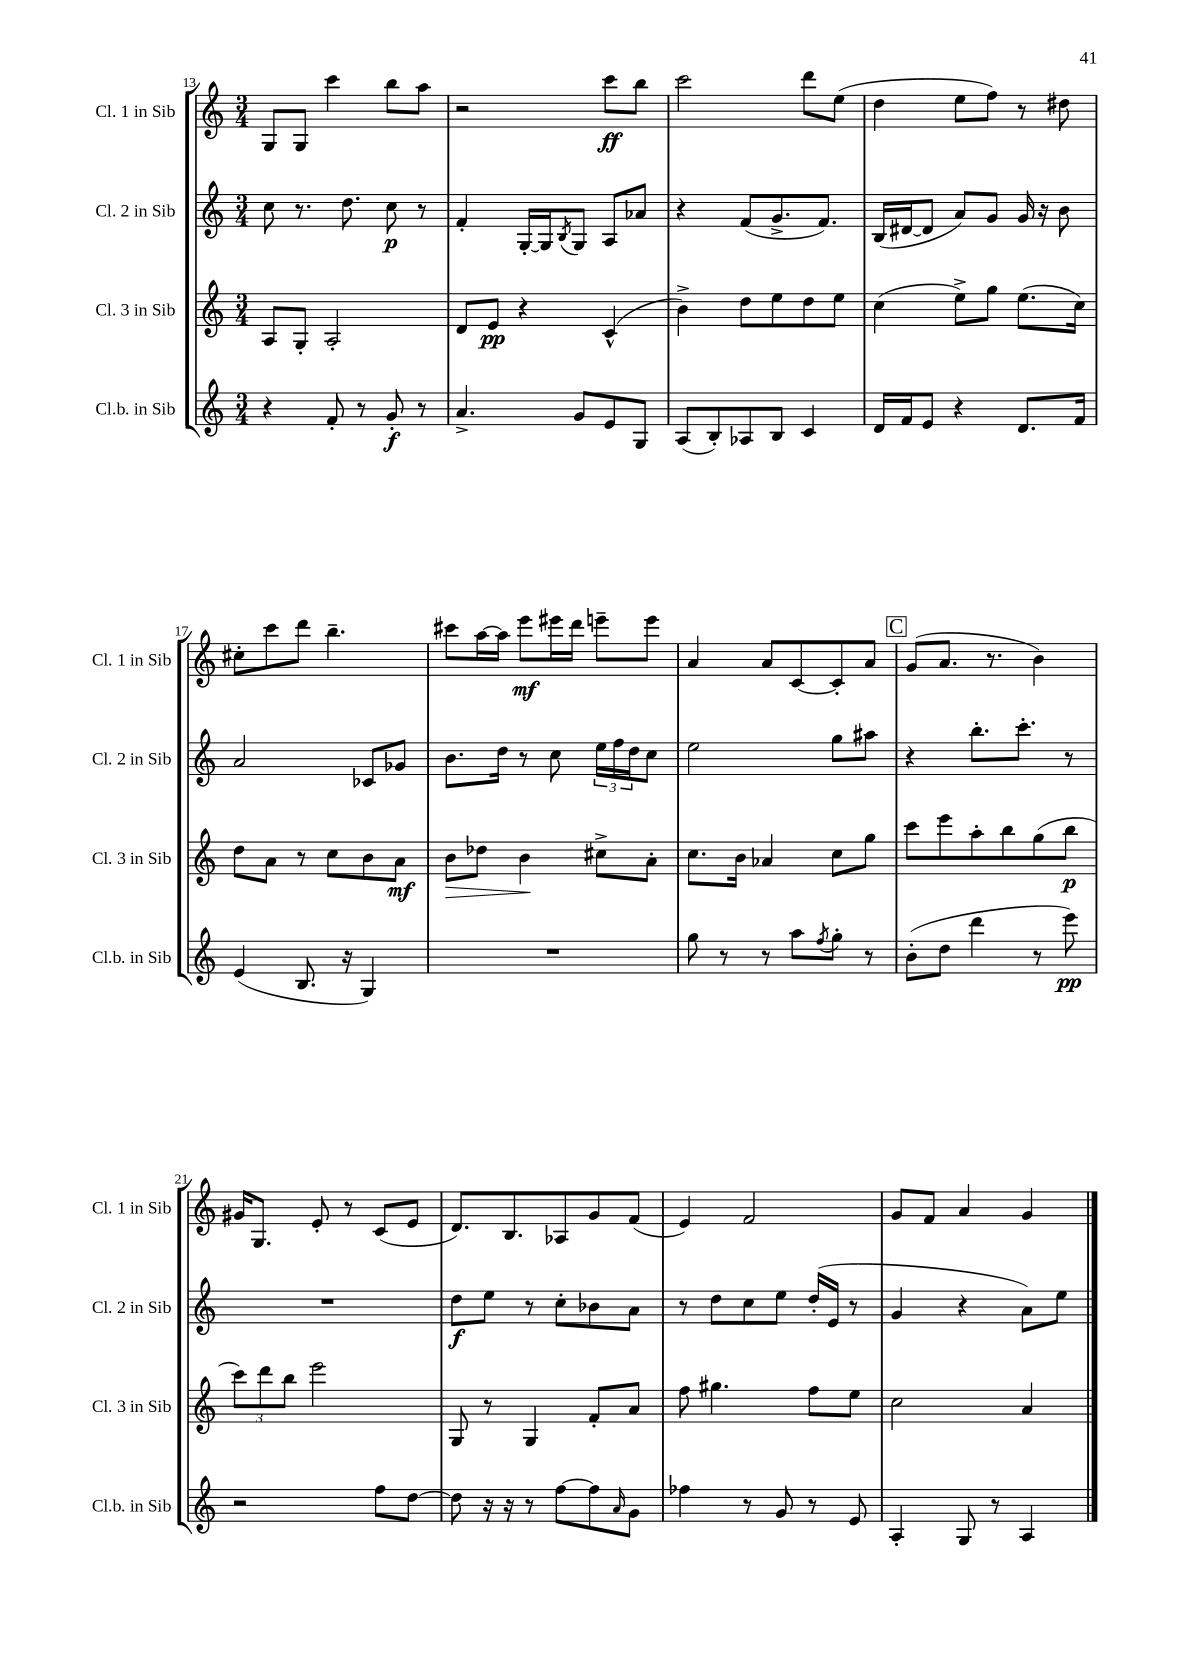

**kern	**dynam	**kern	**dynam	**kern	**dynam	**kern	**dynam
*part4	*part4	*part3	*part3	*part2	*part2	*part1	*part1
*staff4	*staff4	*staff3	*staff3	*staff2	*staff2	*staff1	*staff1
*I"Cl.b. in Sib	*	*I"Cl. 3 in Sib	*	*I"Cl. 2 in Sib	*	*I"Cl. 1 in Sib	*
*I'Cl.b. in Sib	*	*I'Cl. 3 in Sib	*	*I'Cl. 2 in Sib	*	*I'Cl. 1 in Sib	*
*clefG2	*	*clefG2	*	*clefG2	*	*clefG2	*
*k[]	*	*k[]	*	*k[]	*	*k[]	*
*M3/4	*	*M3/4	*	*M3/4	*	*M3/4	*
=13	=13	=13	=13	=13	=13	=13	=13
4r	.	8A/L	.	8cc\	.	8G/L	.
.	.	8G'/J	.	8.r	.	8G/J	.
8f'/	.	2A'/	.	.	.	4ccc\	.
.	.	.	.	8.dd\	.	.	.
8r	.	.	.	.	.	.	.
8g'/	f	.	.	8cc\	p	8bb\L	.
8r	.	.	.	8r	.	8aa\J	.
=14	=14	=14	=14	=14	=14	=14	=14
4.a^/	.	8d/L	.	4f'/	.	2r	.
.	.	8e/J	pp	.	.	.	.
.	.	4r	.	[16G'/LL	.	.	.
.	.	.	.	16G/J]	.	.	.
.	.	.	.	8qB/	.	.	.
8g/L	.	.	.	8G/J	.	.	.
8e/	.	(4c^^/	.	8A/L	.	8ccc\L	ff
8G/J	.	.	.	8a-X/J	.	8bb\J	.
=15	=15	=15	=15	=15	=15	=15	=15
(8A/L	.	4b^\)	.	4r	.	2ccc\	.
8B'/)	.	.	.	.	.	.	.
8A-X/	.	8dd\L	.	(8f/L	.	.	.
8B/J	.	8ee\	.	8.g^/	.	.	.
4c/	.	8dd\	.	.	.	8ddd\L	.
.	.	.	.	8.f/J)	.	.	.
.	.	8ee\J	.	.	.	(8ee\J	.
=16	=16	=16	=16	=16	=16	=16	=16
16d/LL	.	(4cc\	.	(16B/LL	.	4dd\	.
16f/J	.	.	.	[16d#X/J	.	.	.
8e/J	.	.	.	8d#/J]	.	.	.
4r	.	8ee^\L)	.	8a/L)	.	8ee\L	.
.	.	8gg\J	.	8g/J	.	8ff\J)	.
8.d/L	.	(8.ee\L	.	16g/	.	8r	.
.	.	.	.	16r	.	.	.
.	.	.	.	8b\	.	8dd#X\	.
16f/Jk	.	16cc\Jk)	.	.	.	.	.
!!LO:LB:g=z
=17	=17	=17	=17	=17	=17	=17	=17
(4e/	.	8dd\L	.	2a/	.	8cc#X'\L	.
.	.	8a\J	.	.	.	8ccc\	.
8.B/	.	8r	.	.	.	8ddd\J	.
.	.	8cc\L	.	.	.	4.bb~\	.
16r	.	.	.	.	.	.	.
4G/)	.	8b\	.	8c-X/L	.	.	.
.	.	8a\J	mf	8g-X/J	.	.	.
=18	=18	=18	=18	=18	=18	=18	=18
!	!	!	!LO:HP:b	!	!	!	!
2.r	.	8b\L	>	8.b\L	.	8ccc#X\L	.
.	.	8dd-X\J	.	.	.	[16aa\L	.
.	.	.	.	16dd\Jk	.	16aa\JJ]	.
.	.	4b\	.	8r	.	8eee\L	mf
.	.	.	.	8cc\	.	16eee#X\L	.
.	.	.	.	.	.	16ddd\JJ	.
.	.	8cc#X^\L	]	24ee\LL	.	8eeen~\L	.
.	.	.	.	24ff\	.	.	.
.	.	.	.	24dd\J	.	.	.
.	.	8a'\J	.	8cc\J	.	8eee\J	.
=19	=19	=19	=19	=19	=19	=19	=19
8gg\	.	8.cc\L	.	2ee\	.	4a/	.
8r	.	.	.	.	.	.	.
.	.	16b\Jk	.	.	.	.	.
8r	.	4a-X/	.	.	.	8a/L	.
8aa\L	.	.	.	.	.	[8c/	.
8qff/	.	.	.	.	.	.	.
8gg'\J	.	8cc\L	.	8gg\L	.	8c'/]	.
8r	.	8gg\J	.	8aa#X\J	.	8a/J	.
!!LO:REH:place=s1:t=C
=20	=20	=20	=20	=20	=20	=20	=20
(8b'\L	.	8ccc\L	.	4r	.	(8g/L	.
8dd\J	.	8eee\	.	.	.	8.a/J	.
4ddd\	.	8aa'\	.	8.bb'\L	.	.	.
.	.	.	.	.	.	8.r	.
.	.	8bb\	.	.	.	.	.
.	.	.	.	8.ccc'\J	.	.	.
8r	.	(8gg\	.	.	.	4b\)	.
8eee\)	pp	8bb\J	p	8r	.	.	.
!!LO:LB:g=z
=21	=21	=21	=21	=21	=21	=21	=21
2r	.	12ccc\L)	.	2.r	.	16g#X/KL	.
.	.	.	.	.	.	8.G/J	.
.	.	12ddd\	.	.	.	.	.
.	.	12bb\J	.	.	.	.	.
.	.	2eee\	.	.	.	8e'/	.
.	.	.	.	.	.	8r	.
8ff\L	.	.	.	.	.	(8c/L	.
[8dd\J	.	.	.	.	.	8e/J	.
=22	=22	=22	=22	=22	=22	=22	=22
8dd\]	.	8G/	.	8dd\L	f	8.d/L)	.
16r	.	8r	.	8ee\J	.	.	.
16r	.	.	.	.	.	8.B/	.
8r	.	4G/	.	8r	.	.	.
[8ff\L	.	.	.	8cc'\L	.	8A-X/	.
8ff\]	.	8f'/L	.	8b-X\	.	8g/	.
16qqa/	.	.	.	.	.	.	.
8g\J	.	8a/J	.	8a\J	.	(8f/J	.
=23	=23	=23	=23	=23	=23	=23	=23
4ff-X\	.	8ff\	.	8r	.	4e/)	.
.	.	4.gg#X\	.	8dd\L	.	.	.
8r	.	.	.	8cc\	.	2f/	.
8g/	.	.	.	8ee\J	.	.	.
8r	.	8ff\L	.	(16dd'/LL	.	.	.
.	.	.	.	16e/JJ	.	.	.
8e/	.	8ee\J	.	8r	.	.	.
=24	=24	=24	=24	=24	=24	=24	=24
4A'/	.	2cc\	.	4g/	.	8g/L	.
.	.	.	.	.	.	8f/J	.
8G/	.	.	.	4r	.	4a/	.
8r	.	.	.	.	.	.	.
4A/	.	4a/	.	8a\L)	.	4g/	.
.	.	.	.	8ee\J	.	.	.
==	==	==	==	==	==	==	==
*-	*-	*-	*-	*-	*-	*-	*-
